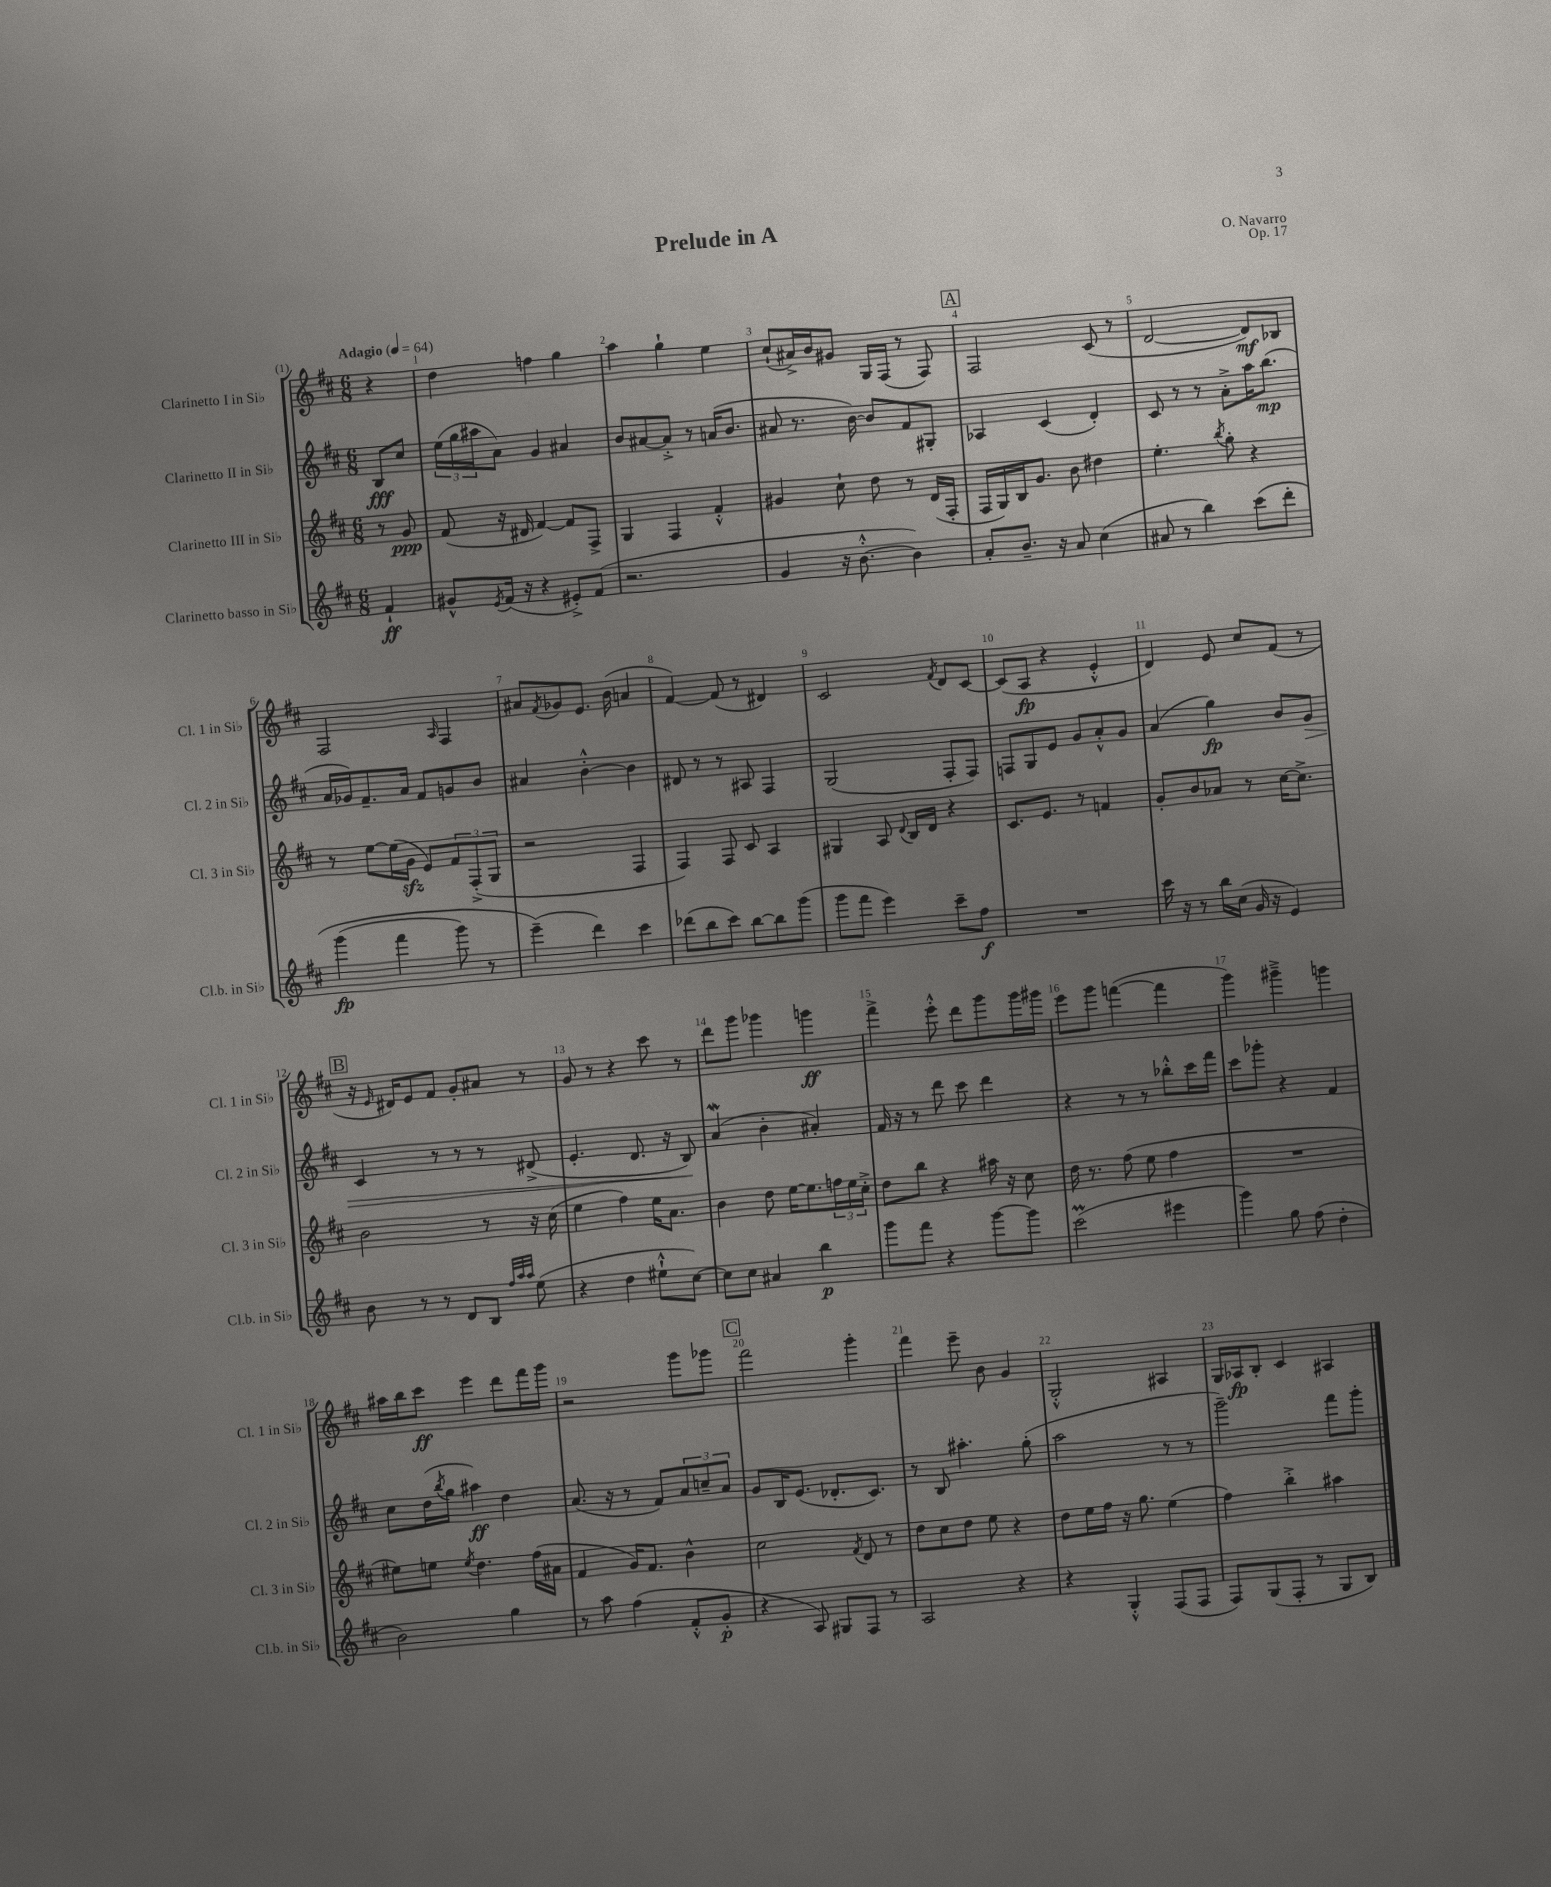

**kern	**kern	**kern	**kern
*staff4	*staff3	*staff2	*staff1
*clefG2	*clefG2	*clefG2	*clefG2
*k[f#c#]	*k[f#c#]	*k[f#c#]	*k[f#c#]
*M6/8	*M6/8	*M6/8	*M6/8
*MM64	*MM64	*MM64	*MM64
4f#`	8r	8B	4r
.	8g	8cc#	.
=	=	=	=
8g#^^	(8f#	(24ee	4dd
.	.	24gg	.
.	.	24aa#	.
8qe	.	.	.
(16f#	16r	8a)	.
16r	16d#	.	.
4r	[4f#)	4g	4ff
8e#'^)	8f#]	4a#	4gg
(8f#	8F#^	.	.
=	=	=	=
2.r	4G	8b	4aa
.	.	[8a#	.
.	4F#	8a#'^]	4gg`
.	.	8r	.
.	4f#'^^	(16a	4ee
.	.	8.b	.
=	=	=	=
4g	4g#	8a#	(8cc#`
.	.	8.r	16a#^)
.	.	.	16b
16r	8cc#`	.	8g#
[8.b'^^	.	[16b)	.
.	8dd	8b]	16G
.	.	.	(16F#
4b])	8r	8f#	8r
.	(16d	8G#'	8F#)
.	16F#'	.	.
=	=	=	=
8a'	16F#	4A-	2F#
.	16G)	.	.
8.b~	16B	.	.
.	8.g	.	.
.	.	(4c#	.
16r	.	.	.
8a	8b	.	.
(4cc#	4dd#	4d')	(8c#
.	.	.	8r
=	=	=	=
8a#	4.ee'	8c#	[2d
8r	.	8r	.
4bb)	.	8r	.
.	8qbb	.	.
.	8gg'	8a'^	.
&(8ccc#	4r	16aa	8d])
.	.	(8.bb	.
8ddd'	.	.	8B-
=	=	=	=
(4ggg	8r	16a	2F#
.	.	16g-)	.
.	[8ee	8.f#~	.
4fff#	(16ee]	.	.
.	16g	16a	.
.	8e)	8f#	.
.	.	.	16qqA
8ggg)	12f#	8g	4F#
.	(12F#'^	.	.
8r	.	8b	.
.	12G	.	.
=	=	=	=
(4eee~&)	2r	4a#	8a#
.	.	.	8qf#
.	.	.	8g-
4ddd)	.	[4b'^^	8.e
.	.	.	(16b
4ccc#	4F#	4b]	4a
=	=	=	=
(8ddd-	4F#)	8d#	[4f#)
8bb	.	8r	.
8ccc#)	8F#	8r	(8f#]
[8bb	8c#	8A#	8r
8bb]	4A	4F#	4d#)
(8ggg	.	.	.
=	=	=	=
8ggg	4G#	(2G	2c#
8fff#	.	.	.
4eee)	8A	.	.
.	8qqd	.	.
.	16B	.	.
.	16d	.	.
.	.	.	8qf#
8ccc#~	4r	8F#'	8d
8ff#	.	8F#)	[8c#
=	=	=	=
2.r	8.c#	8F	(8c#]
.	.	8G	8A
.	8.e	.	.
.	.	8e	4r
.	8r	8g	.
.	4f	8a'^^	4e'^^
.	.	8g	.
=	=	=	=
16ccc#	8g'	(4a	4d)
16r	.	.	.
8r	8b	.	.
16bb	8a-	4gg)	8e
(16cc#	.	.	.
16g	8r	.	8cc#
16r	.	.	.
4e)	[16cc#	8b	(8f#
.	8.cc#^]	.	.
.	.	8g	8r
=	=	=	=
8b	2b	4c#	16r
.	.	.	16qqe
.	.	.	16d#)
8r	.	.	8e
8r	.	8r	8f#
8d	.	8r	8g'
8B	8r	8r	8a#
32qqff#	.	.	.
32qqaa	.	.	.
32qqaa	.	.	.
(8ee	16r	(8d#^	8r
.	(16cc#	.	.
=	=	=	=
4r	4ee	4.e'	8g
.	.	.	8r
4dd	4ff#)	.	4r
.	.	8.d	.
8ee#`^^	16ee	.	8ccc#
.	8.a	16r	.
[8cc#)	.	8B)	8r
=	=	=	=
8cc#]	4b	(4a	8ddd
8cc#	.	.	8ggg
4a#	8dd	4b'	4ggg-
.	[16ee	.	.
.	8.ee]	.	.
4bb	.	4a#')	4ggg
.	24ff	.	.
.	24ee	.	.
.	24cc#'^	.	.
=	=	=	=
8ggg	8dd	16f#	4fff#^
.	.	16r	.
8fff#	8bb	8r	.
4r	4r	8ddd	8eee'^^
.	.	8ccc#	8ddd
[8ggg	16aa#	4ddd	8ggg
.	16r	.	.
8ggg]	8cc#	.	16ggg
.	.	.	16ggg#
=	=	=	=
(2ccc#	16dd	4r	8eee
.	8.r	.	.
.	.	.	8ggg
.	(8ff#	8r	([4fff
.	8ee	8r	.
4eee#	4ff#	8bb-'^^	4fff]
.	.	16ccc#	.
.	.	16fff#	.
=	=	=	=
4ggg)	2.r	8ccc#	4ggg)
.	.	8ggg-'	.
8gg	.	4r	4ggg#~^
(8ff#	.	.	.
4dd'	.	4f#	4ggg
=	=	=	=
2b)	8ee#)	8cc#	16aa#
.	.	.	16bb
.	8ee	(16dd	8ccc#
.	.	8qbb	.
.	.	16gg	.
.	8qee	.	.
.	4.dd	4aa#)	4eee
4gg	.	4dd	8ddd
.	(16ff#	.	16fff#
.	16a#	.	16ggg
=	=	=	=
8r	4f#	(8.a	2r
8aa	.	.	.
.	.	16r	.
(4ff#	16g)	8r	.
.	8.f#	.	.
.	.	8f#)	.
8f#'^^	4b^^	12a	8ggg
.	.	12cc~	.
8g'	.	.	8ggg-
.	.	12a	.
=	=	=	=
4r	2cc#	8g	2fff#
.	.	16B	.
.	.	(8.e	.
8A)	.	.	.
8G#	.	8.d-'	.
.	8qf#	.	.
8F#	8d	.	4ggg'
.	.	8.c#)	.
8r	8r	.	.
=	=	=	=
2A	8dd	8r	4fff#
.	8cc#	8B	.
.	8dd	4.aa#'	8eee~
.	8ee	.	8b
4r	4r	.	4g
.	.	(8gg'	.
=	=	=	=
4r	8dd	2aa	2G'^^
.	16ee	.	.
.	16ff#	.	.
4G'^^	16r	.	.
.	8.gg	.	.
(8F#	(4ee	8r	4A#
8F#	.	8r	.
=	=	=	=
8F#)	4ff#)	2ggg~)	16G
.	.	.	16A-
(8G	.	.	8B'
8F#'	4bb'^	.	4c#
8r	.	.	.
8G	4aa#	8fff#	4A#
8B)	.	8ggg'	.
==	==	==	==
*-	*-	*-	*-
